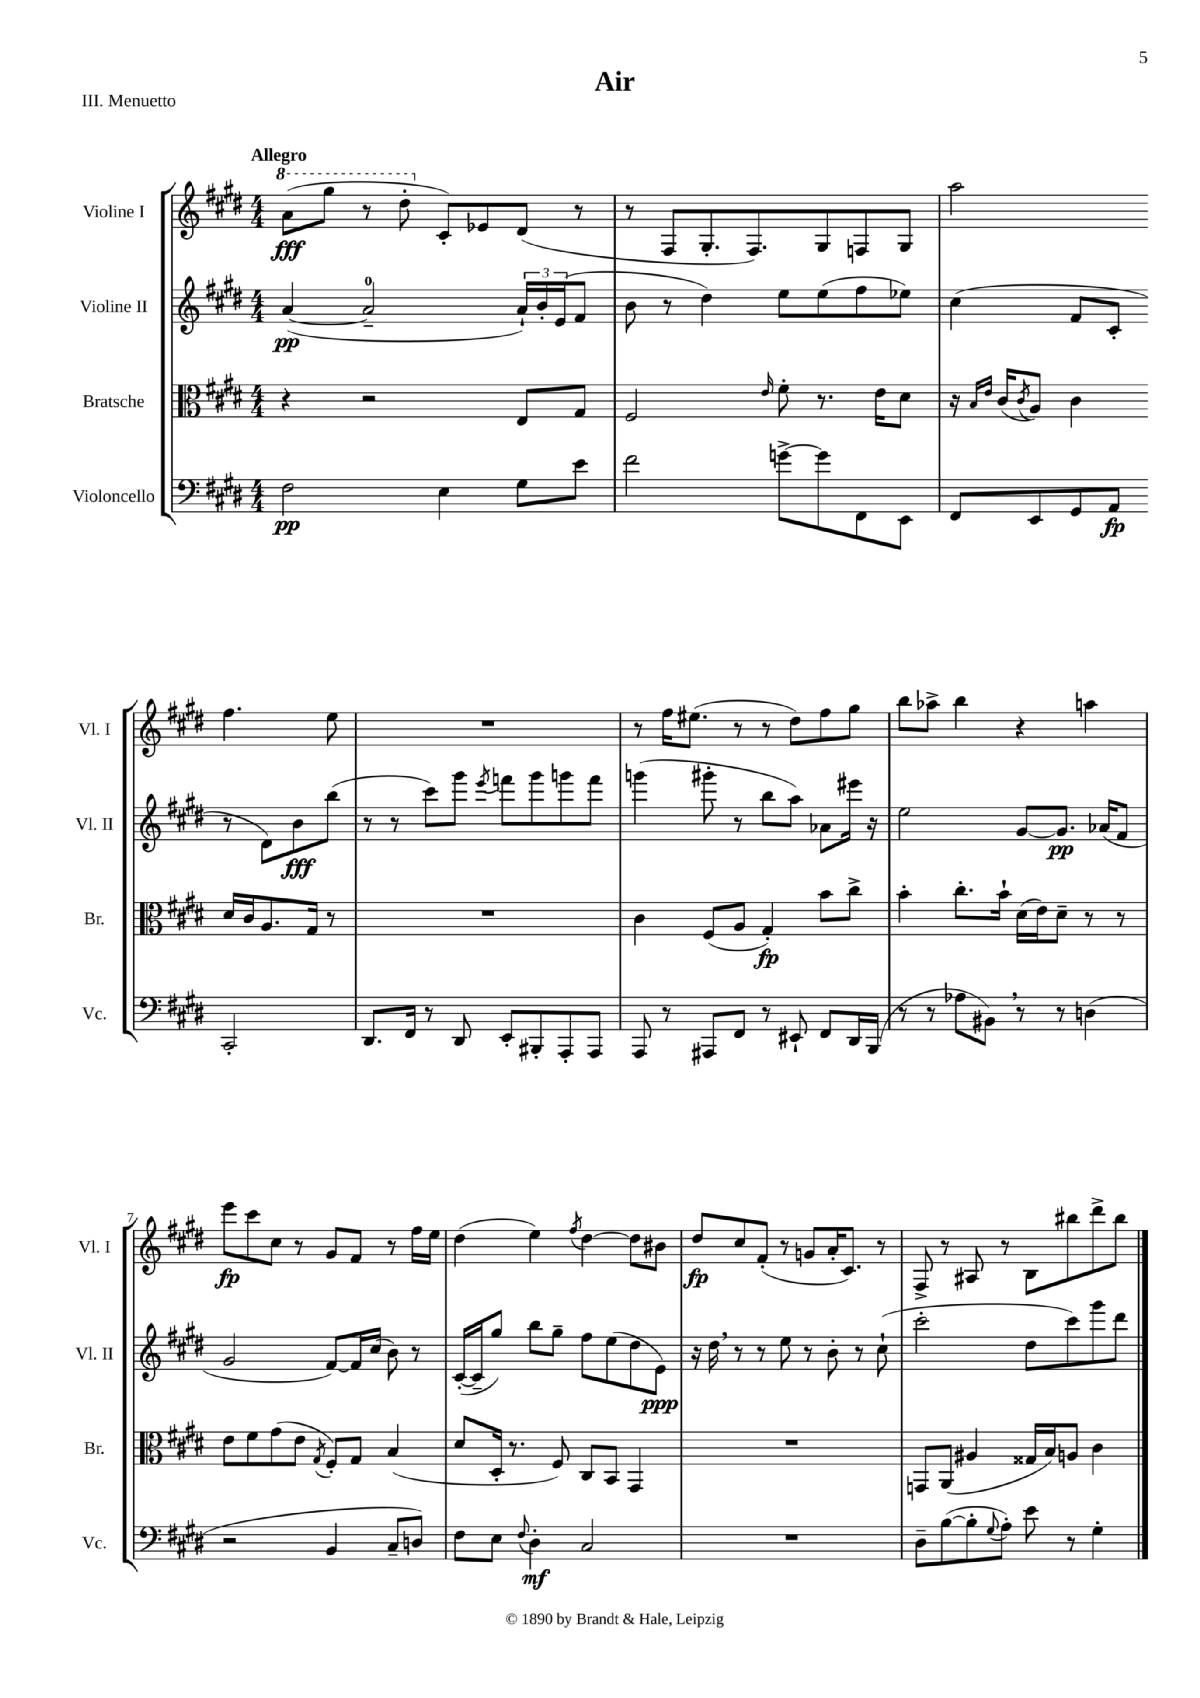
\header { title = "Air" piece = "III. Menuetto" }
<<
\new StaffGroup <<
\new Staff = "s0" \with { instrumentName = "Violine I" shortInstrumentName = "Vl. I" } {
    \clef treble \key e \major \numericTimeSignature \time 4/4 \tempo "Allegro"
    \ottava #1 a''8\fff( gis'''8 r8 dis'''8-. \ottava #0 cis'8-.) ees'8 dis'8( r8 |
    r8 fis8 gis8.-. fis8.) gis8 f8 gis8 |
    a''2 fis''4. e''8 |
    R1 |
    r8 fis''16 eis''8.( r8 r8 dis''8) fis''8 gis''8 |
    b''8 aes''8-> b''4 r4 a''4 |
    e'''8\fp cis'''8 cis''8 r8 gis'8 fis'8 r8 fis''16 e''16 |
    dis''4( e''4) \acciaccatura { fis''8 } dis''4~ dis''8 bis'8 |
    dis''8\fp cis''8 fis'8-.( r8 g'8 a'16-. cis'8.) r8 |
    fis8-> r8 ais8 r8 b8 bis''8 dis'''8-> bis''8 \bar "|." |
}
\new Staff = "s1" \with { instrumentName = "Violine II" shortInstrumentName = "Vl. II" } {
    \clef treble \key e \major \numericTimeSignature \time 4/4
    a'4~\pp( a'2-0-- \tuplet 3/2 { a'16-!) b'16-. e'16( } fis'8 |
    b'8 r8 dis''4) e''8 e''8( fis''8 ees''8) |
    cis''4( fis'8 cis'8-. r8 dis'8) b'8\fff b''8( |
    r8 r8 cis'''8) gis'''8 \acciaccatura { e'''8 } f'''8 gis'''8 g'''8 f'''8 |
    g'''4( gis'''8-. r8 b''8 a''8) aes'8 eis'''16 r16 |
    e''2 gis'8~ gis'8.\pp aes'16( fis'8 |
    gis'2 fis'8~) fis'16 cis''16( b'8) r8 |
    cis'16~-.( cis'16-- gis''8) b''8 gis''8-- fis''8 e''8( dis''8 e'8\ppp) |
    r16 dis''16 \breathe r8 r8 e''8 r8 b'8-. r8 cis''8-!( |
    cis'''2-. dis''8 cis'''8) gis'''8 dis'''8 \bar "|." |
}
\new Staff = "s2" \with { instrumentName = "Bratsche" shortInstrumentName = "Br." } {
    \clef alto \key e \major \numericTimeSignature \time 4/4
    r4 r2 e8 gis8 |
    fis2 \grace { e'16 } fis'8-. r8. e'16 dis'8 |
    r16 \grace { b16 e'16 } cis'16( \acciaccatura { cis'8 } a8) cis'4 dis'16 cis'16 a8. gis16 r8 |
    R1 |
    cis'4 fis8( a8 gis4-.\fp) b'8 cis''8-> |
    b'4-. cis''8.-. b'16-! dis'16( e'16) dis'8-- r8 r8 |
    e'8 fis'8 gis'8( e'8 \acciaccatura { gis8 } fis8-.) gis8 b4( |
    dis'8 dis16-. r8. fis8) cis8 b,8 gis,4 |
    R1 |
    g,8 a,8( ais4 gisis16 b16) a8 cis'4 \bar "|." |
}
\new Staff = "s3" \with { instrumentName = "Violoncello" shortInstrumentName = "Vc." } {
    \clef bass \key e \major \numericTimeSignature \time 4/4
    fis2\pp e4 gis8 e'8 |
    fis'2 g'8~-> g'8 fis,8 e,8 |
    fis,8 e,8 gis,8 a,8\fp cis,2-. |
    dis,8. fis,16 r8 dis,8 e,8-. bis,,8-. a,,8-. a,,8 |
    a,,8 r8 ais,,8 fis,8 r8 eis,8-! fis,8 dis,16 b,,16( |
    r8 r8 aes8 bis,8) \breathe r8 r8 d4( |
    r2 b,4 cis8-- d8) |
    fis8 e8 \appoggiatura { fis8 } dis4-.\mf cis2 |
    R1 |
    dis8-- b8~( b8-. \appoggiatura { gis8 } a8-.) e'8 r8 gis4-. \bar "|." |
}
>>
>>
